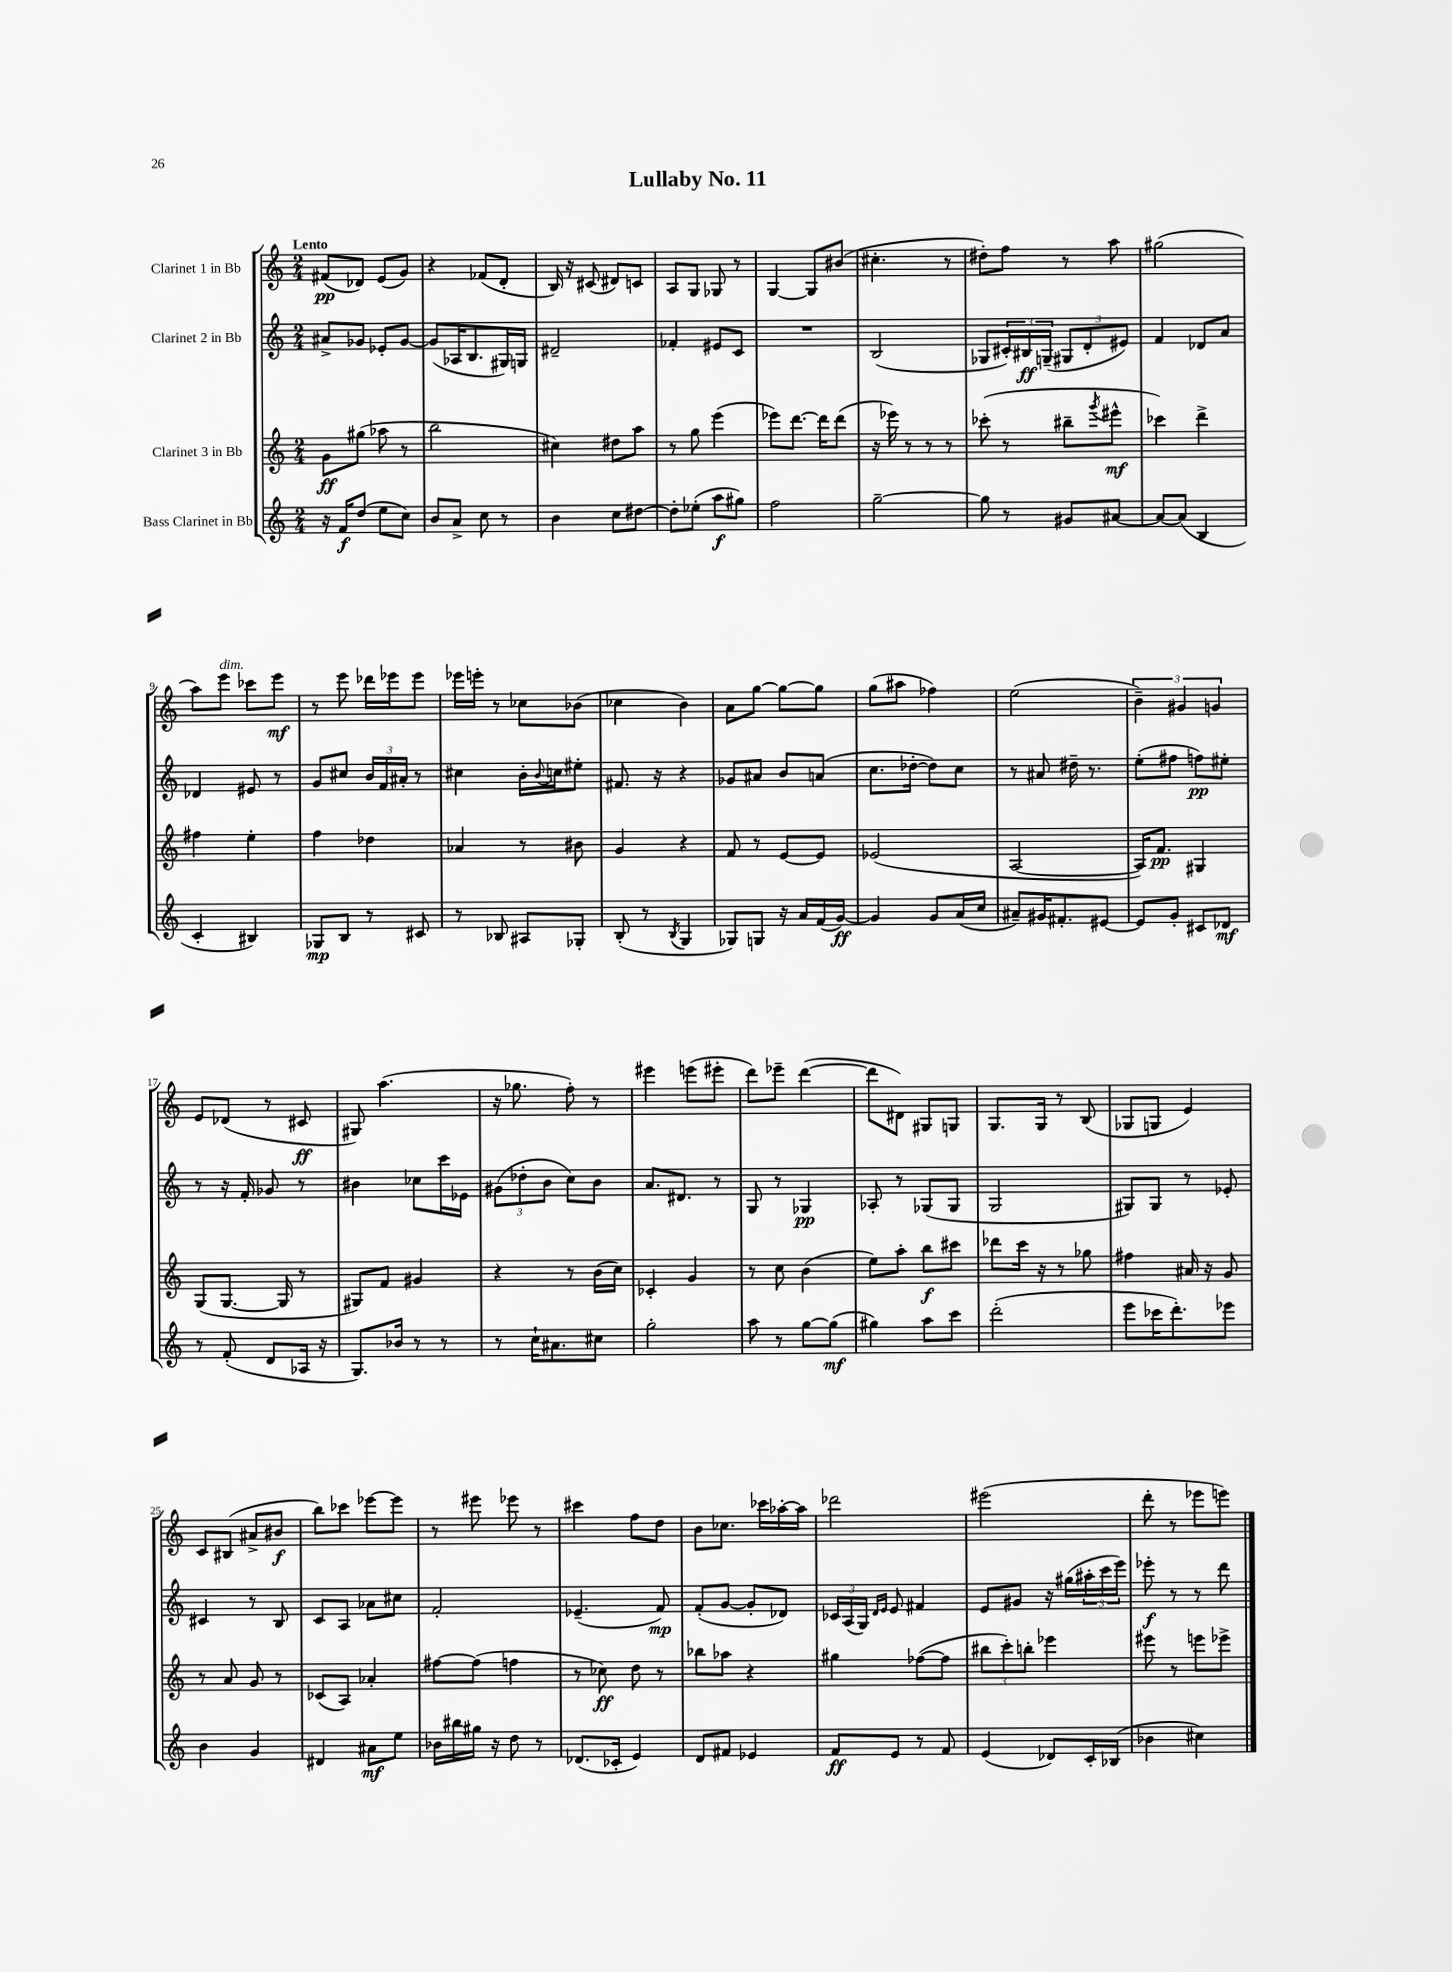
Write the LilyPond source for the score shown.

\header { title = "Lullaby No. 11" }
<<
\new StaffGroup <<
\new Staff = "s0" \with { instrumentName = "Clarinet 1 in Bb" } {
    \clef treble \key c \major \numericTimeSignature \time 2/4 \tempo "Lento"
    fis'8\pp( des'8) e'8( g'8) |
    r4 fes'8( d'8-. |
    b16) r16 cis'8( dis'8) c'8 |
    a8 g8 ges8 r8 |
    g4~ g8 bis'8( |
    cis''4.-. r8 |
    dis''8-.) f''8 r8 a''8 |
    gis''2( |
    a''8) e'''8^\markup { \italic "dim." } ces'''8 e'''8\mf |
    r8 e'''8 des'''16 ees'''16 ees'''8 |
    ees'''16 e'''16-. r8 ces''8 bes'8( |
    ces''4 b'4) |
    a'8 g''8~ g''8~ g''8 |
    g''8( ais''8 fes''4) |
    e''2( |
    \tuplet 3/2 { b'4--) gis'4 g'4 } |
    e'8 des'8( r8 cis'8\ff |
    gis8) a''4.( |
    r16 ges''8. f''8-.) r8 |
    eis'''4 e'''8( eis'''8-. |
    d'''8) ees'''8-- d'''4~( |
    d'''8 dis'8) gis8 g8 |
    g8. g16 r8 b8( |
    ges8 g8 e'4) |
    c'8 bis8( ais'8-> bis'8\f |
    b''8) ces'''8 ees'''8~ ees'''8 |
    r8 eis'''8 ees'''8 r8 |
    cis'''4 f''8 d''8 |
    b'8 ces''8. ces'''16 aes''16~-. aes''16 |
    des'''2 |
    eis'''2( |
    d'''8-. r8 ees'''8 e'''8) \bar "|." |
}
\new Staff = "s1" \with { instrumentName = "Clarinet 2 in Bb" } {
    \clef treble \key c \major \numericTimeSignature \time 2/4
    ais'8-> ges'8 ees'8-. ges'8~ |
    ges'8( aes16 b8. gis16) g16 |
    dis'2-- |
    fes'4-. eis'8 c'8 |
    R2 |
    b2( |
    ges8 \tuplet 3/2 { cis'16-.) bis16\ff g16--( } \tuplet 3/2 { gis8 d'8-. eis'8) } |
    f'4 des'8 a'8 |
    des'4 eis'8 r8 |
    g'8 cis''8 \tuplet 3/2 { b'16 f'16 ais'16-. } r8 |
    cis''4 b'16-. \appoggiatura { b'8 } c''16 eis''8-. |
    fis'8. r16 r4 |
    ges'8 ais'8 b'8 a'8( |
    c''8. des''16~-. des''8) c''8 |
    r8 ais'8 dis''16-- r8. |
    e''8-.( fis''8 f''8\pp) eis''8-. |
    r8 r16 f'16-. ges'8 r8 |
    bis'4 ces''8 c'''16 ees'16 |
    \tuplet 3/2 { gis'8( des''8-. b'8 } c''8) b'8 |
    a'8. dis'8. r8 |
    g8 r8 ges4\pp |
    aes8-. r8 ges8( ges8 |
    g2 |
    gis8) gis8 r8 ees'8-. |
    cis'4 r8 b8 |
    c'8 a8 aes'8 cis''8 |
    f'2-. |
    ees'4.--( f'8\mp) |
    f'8-.( g'8~ g'8-. des'8) |
    \tuplet 3/2 { ces'16 a16( g16) } \grace { d'16 e'16 } e'8 fis'4 |
    e'8 gis'8 r16 gis''16( \tuplet 3/2 { ais''16-. c'''16 e'''16) } |
    ees'''8-.\f r8 r8 d'''8 \bar "|." |
}
\new Staff = "s2" \with { instrumentName = "Clarinet 3 in Bb" } {
    \clef treble \key c \major \numericTimeSignature \time 2/4
    g'8\ff gis''8( aes''8 r8 |
    b''2 |
    cis''4) dis''8 a''8 |
    r8 g''8 e'''4( |
    ees'''8) d'''8.~ d'''16 d'''8( |
    r16 ees'''16) r8 r8 r8 |
    ces'''8-.( r8 bis''8-- \acciaccatura { g'''8 } eis'''8-^\mf |
    ces'''4) d'''4-> |
    fis''4 e''4-. |
    f''4 des''4 |
    aes'4 r8 bis'8 |
    g'4 r4 |
    f'8 r8 e'8~ e'8 |
    ees'2( |
    a2~ |
    a16) f'8.\pp gis4 |
    g8( g8.~ g16 r8 |
    gis8) f'8 gis'4 |
    r4 r8 b'16( c''16) |
    ces'4-. g'4 |
    r8 c''8 b'4( |
    e''8) a''8-. b''8\f cis'''8 |
    des'''8 c'''16 r16 r8 ges''8 |
    fis''4 ais'16 r16 g'8 |
    r8 a'8 g'8 r8 |
    ces'8( a8) aes'4-. |
    fis''8~ fis''8( f''4 |
    r8 ces''8\ff) d''8 r8 |
    bes''8 aes''8 r4 |
    gis''4 fes''8~( fes''8 |
    \tuplet 3/2 { bis''8 c'''8-.) b''8-. } ees'''4 |
    eis'''8 r8 e'''8 ees'''8-> \bar "|." |
}
\new Staff = "s3" \with { instrumentName = "Bass Clarinet in Bb" } {
    \clef treble \key c \major \numericTimeSignature \time 2/4
    r16 f'16\f d''8( e''8 c''8) |
    b'8 a'8-> c''8 r8 |
    b'4 c''8 dis''8~ |
    dis''8-. ees''8-.( a''8\f gis''8) |
    f''2 |
    g''2~-- |
    g''8 r8 gis'8 ais'8~ |
    ais'8~ ais'8( b4 |
    c'4-. bis4) |
    ges8\mp b8 r8 cis'8 |
    r8 bes8 ais8 ges8-. |
    b8-.( r8 \acciaccatura { b8 } g4 |
    ges8) g8 r16 a'16 f'16( g'16~\ff) |
    g'4 g'8 a'16( c''16 |
    ais'8--) gis'16 fis'8.-. eis'8~ |
    eis'8 g'8-. cis'8 des'8\mf |
    r8 f'8-.( d'8 aes16 r16 |
    g8.) bes'16 r8 r8 |
    r8 c''16-! ais'8. cis''8 |
    g''2-. |
    a''8 r8 g''8~ g''8\mf( |
    gis''4) a''8 c'''8 |
    d'''2-.( |
    e'''8 ces'''16 d'''8.-.) ees'''8 |
    b'4 g'4 |
    dis'4 ais'8\mf e''8 |
    bes'16 bis''16 gis''16 r16 d''8 r8 |
    des'8.( ces'16-. e'4) |
    d'8 fis'8 ees'4 |
    f'8\ff e'8 r8 f'8 |
    e'4( des'8) c'16-. bes16( |
    bes'4 cis''4) \bar "|." |
}
>>
>>
